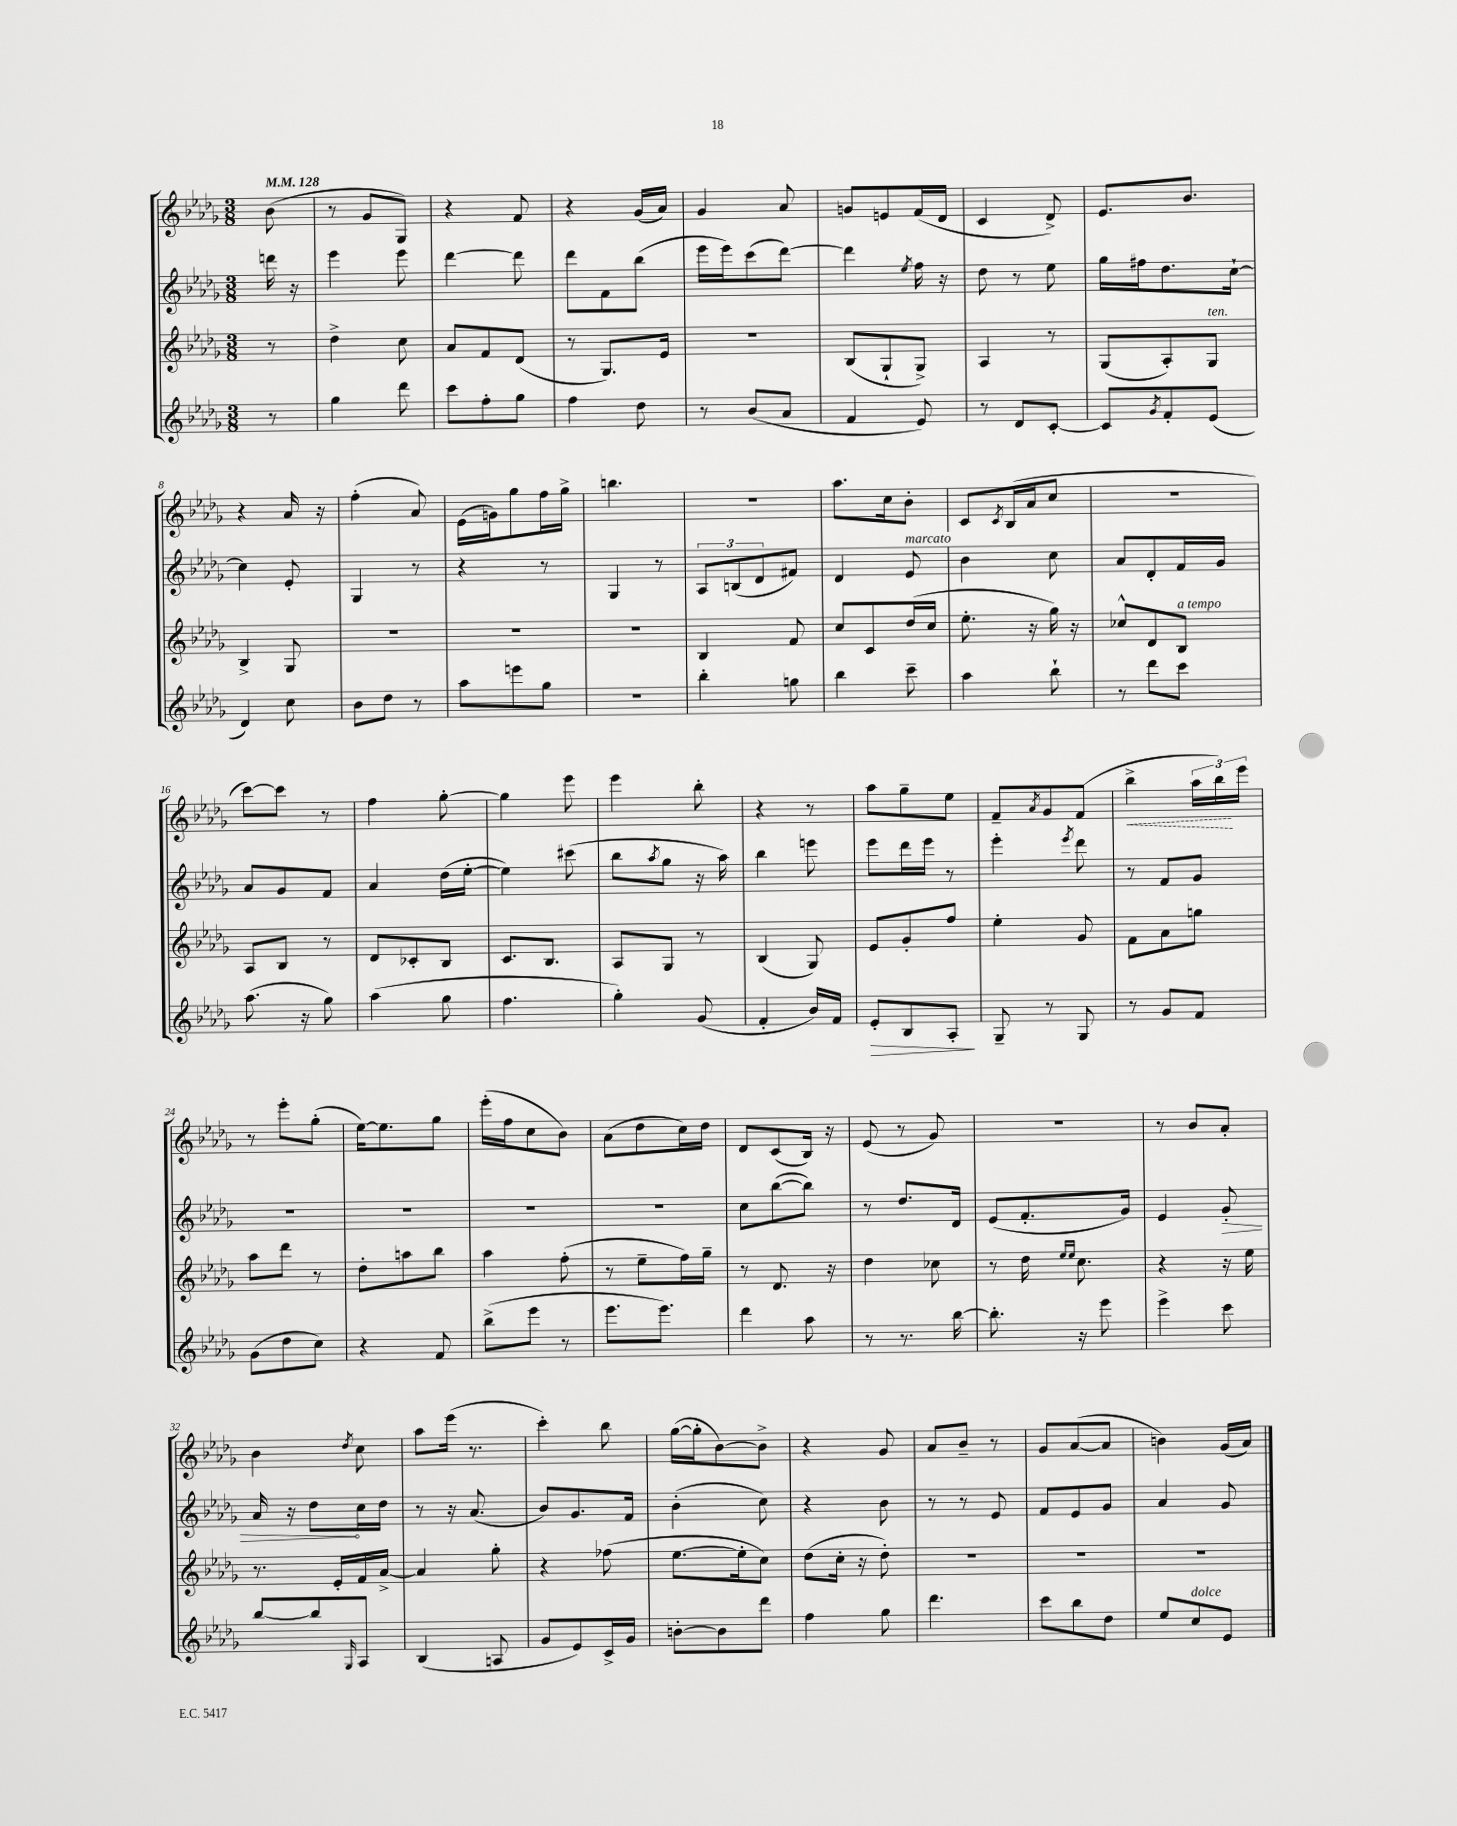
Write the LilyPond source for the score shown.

<<
\new StaffGroup <<
\new Staff = "s0" {
    \clef treble \key des \major \numericTimeSignature \time 3/8 \partial 8 \tempo 4 = 128
    bes'8( |
    r8 ges'8 ges8) |
    r4 f'8 |
    r4 ges'16( aes'16) |
    ges'4 aes'8 |
    g'8 e'8 f'16( des'16 |
    c'4 des'8->) |
    ees'8. bes'8. |
    r4 aes'16 r16 |
    f''4-.( aes'8) |
    ees'16( g'16) ges''8 f''16 ges''16-> |
    b''4. |
    R4. |
    aes''8. c''16 bes'8-. |
    c'8 \acciaccatura { c'8 } bes16( aes'16 c''8 |
    R4. |
    c'''8~) c'''8 r8 |
    f''4 ges''8~-. |
    ges''4 ees'''8 |
    ees'''4 bes''8-. |
    r4 r8 |
    aes''8 ges''8-- ees''8 |
    f'8-- \acciaccatura { aes'8 } ges'8 f'8( |
    \once \override Hairpin.style = #'dashed-line bes''4->\< \tuplet 3/2 { aes''16 bes''16\!) ees'''16 } |
    r8 ees'''8-. ges''8-.( |
    ees''16~) ees''8. ges''8 |
    ees'''16-.( f''16 c''8 bes'8) |
    aes'8( des''8 c''16) des''16 |
    des'8 c'8( bes16) r16 |
    ees'8( r8 ges'8) |
    R4. |
    r8 bes'8 aes'8-. |
    bes'4 \acciaccatura { des''8 } c''8 |
    aes''8 ees'''16( r8. |
    c'''4-.) bes''8 |
    ges''16~( ges''16-. bes'8~) bes'8-> |
    r4 ges'8 |
    aes'8 bes'8-- r8 |
    ges'8 aes'8~( aes'8 |
    b'4) ges'16( aes'16) \bar "|." |
}
\new Staff = "s1" {
    \clef treble \key des \major \numericTimeSignature \time 3/8 \partial 8
    d'''16 r16 |
    ees'''4 ees'''8 |
    des'''4~ des'''8 |
    des'''8 f'8 bes''8( |
    ees'''16 ees'''16) c'''8( des'''8~) |
    des'''4 \acciaccatura { ees''8 } f''16 r16 |
    des''8 r8 ees''8 |
    ges''16 fis''16 des''8. c''16~-! |
    c''4 ees'8-. |
    ges4 r8 |
    r4 r8 |
    ges4 r8 |
    \tuplet 3/2 { aes8 b8( des'8 } fis'8) |
    des'4 ees'8^\markup { \italic "marcato" } |
    bes'4 c''8 |
    aes'8 des'8-. f'16 ges'16 |
    aes'8 ges'8 f'8 |
    aes'4 des''16( ees''16~-. |
    ees''4) cis'''8( |
    bes''8 \acciaccatura { aes''8 } ges''8 r16 aes''16) |
    bes''4 e'''8 |
    ees'''8 des'''16 ees'''16 r8 |
    ees'''4-. \acciaccatura { ees'''8 } des'''8 |
    r8 f'8 ges'8 |
    R4. |
    R4. |
    R4. |
    R4. |
    c''8 bes''8~( bes''8) |
    r8 des''8. des'16 |
    ees'8( f'8.-. ges'16) |
    ees'4 \once \override Hairpin.circled-tip = ##t ges'8-.\> |
    aes'16 r16 des''8\! c''16 des''16 |
    r8 r16 aes'8.( |
    bes'8) ges'8. f'16 |
    bes'4-.( c''8) |
    r4 bes'8 |
    r8 r8 ees'8 |
    f'8 ees'8 ges'8 |
    aes'4 ges'8 \bar "|." |
}
\new Staff = "s2" {
    \clef treble \key des \major \numericTimeSignature \time 3/8 \partial 8
    r8 |
    des''4-> c''8 |
    aes'8 f'8 des'8( |
    r8 ges8.) ees'16 |
    r4. |
    bes8( ges8-! ges8->) |
    aes4 r8 |
    ges8( aes8-.) ges8^\markup { \italic "ten." } |
    bes4-> ges8 |
    R4. |
    R4. |
    R4. |
    bes4 f'8 |
    c''8 c'8 des''16( c''16 |
    ees''8.-. r16 ges''16) r16 |
    ces''8-^ des'8 bes8^\markup { \italic "a tempo" } |
    aes8 bes8 r8 |
    des'8 ces'8-. bes8 |
    c'8. bes8. |
    aes8 ges8 r8 |
    bes4( ges8) |
    ees'8 ges'8-. f''8 |
    ees''4-. ges'8 |
    f'8 aes'8 g''8 |
    aes''8 des'''8 r8 |
    des''8-. a''8 bes''8 |
    aes''4 f''8-.( |
    r8 ees''8-- f''16) ges''16-- |
    r8 des'8. r16 |
    des''4 ces''8 |
    r8 des''16 \grace { ees''16 ees''16 } c''8. |
    r4 r16 ees''16 |
    r8. ees'16-. f'16 aes'16~-> |
    aes'4 ges''8-. |
    r4 fes''8( |
    ees''8.~ ees''16-. c''8) |
    des''8( c''16-. r16 des''8-.) |
    R4. |
    R4. |
    R4. \bar "|." |
}
\new Staff = "s3" {
    \clef treble \key des \major \numericTimeSignature \time 3/8 \partial 8
    r8 |
    ges''4 des'''8 |
    c'''8 f''8-. ges''8 |
    f''4 des''8 |
    r8 bes'8( aes'8 |
    f'4 ees'8) |
    r8 des'8 c'8~-. |
    c'8 \acciaccatura { ges'8 } f'8-. ees'8( |
    des'4) c''8 |
    bes'8 des''8 r8 |
    aes''8 e'''8 ges''8 |
    R4. |
    bes''4-. g''8 |
    bes''4 c'''8-- |
    aes''4 bes''8-! |
    r8 des'''8 c'''8 |
    aes''8.( r16 ges''8) |
    aes''4( ges''8 |
    f''4. |
    ges''4-.) ges'8( |
    f'4-. bes'16) f'16 |
    ees'8-.\> bes8 aes8-.\! |
    ges8-- r8 ges8 |
    r8 ges'8 f'8 |
    ges'8( des''8 c''8) |
    r4 f'8 |
    bes''8->( ees'''8 r8 |
    ees'''8. ees'''8.) |
    des'''4 aes''8 |
    r8 r8. bes''16~ |
    bes''8.-. r16 ees'''8 |
    ees'''4-> c'''8 |
    bes''8~ bes''8 \grace { ges16 } aes8 |
    bes4( a8 |
    ges'8 ees'8) c'16-> ges'16 |
    b'8~-. b'8 des'''8 |
    f''4 ges''8 |
    des'''4. |
    c'''8 bes''8 des''8 |
    ees''8 c''8^\markup { \italic "dolce" } ees'8 \bar "|." |
}
>>
>>
